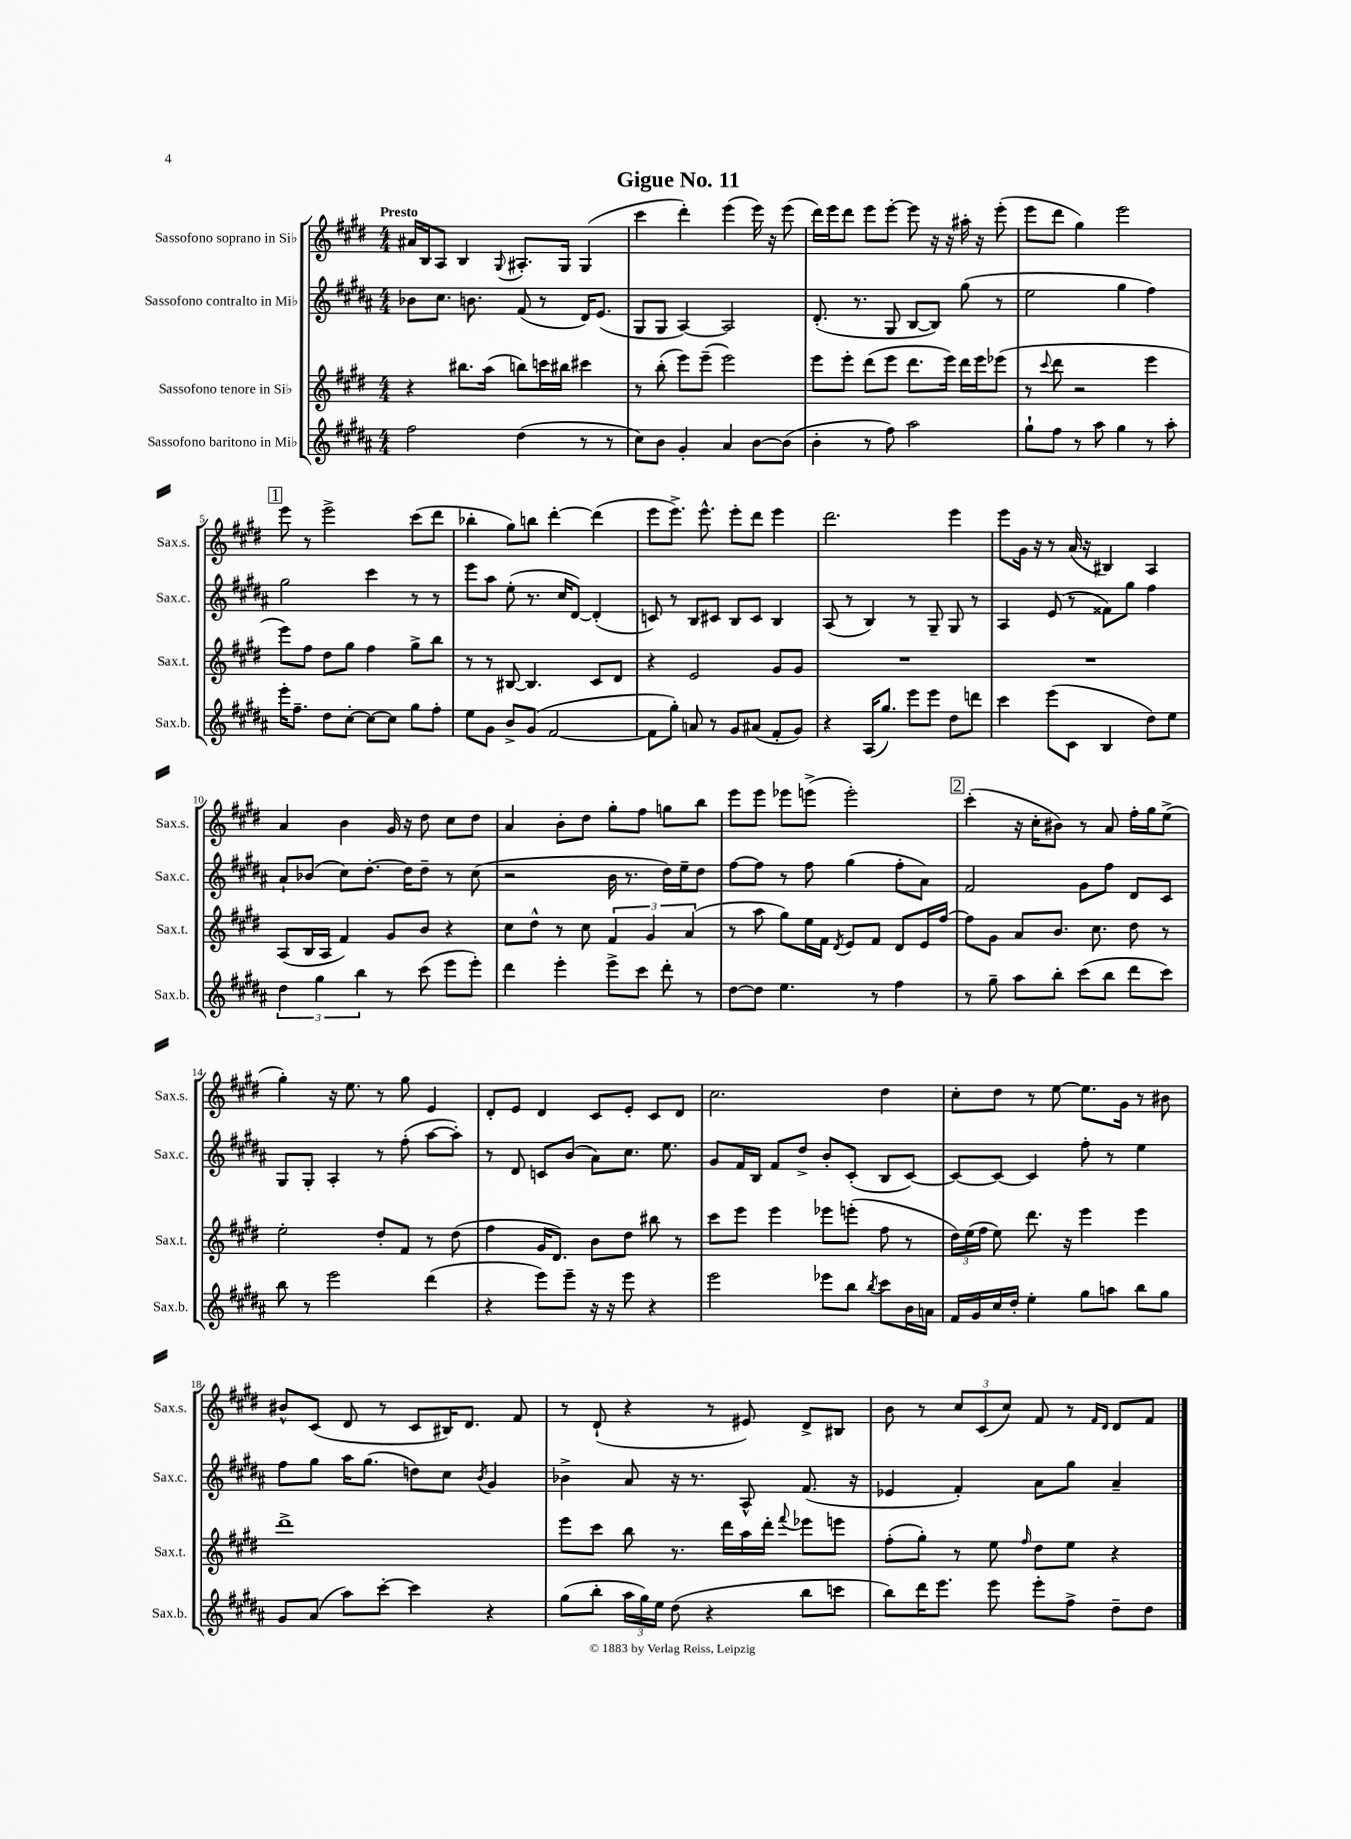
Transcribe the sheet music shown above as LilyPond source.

\header { title = "Gigue No. 11" }
<<
\new StaffGroup <<
\new Staff = "s0" \with { instrumentName = "Sassofono soprano in Sib" shortInstrumentName = "Sax.s." } {
    \clef treble \key e \major \numericTimeSignature \time 4/4 \tempo "Presto"
    \autoBeamOff ais'16[ b16 a8] b4 \appoggiatura { gis8 } ais8.[-. gis16] gis4( |
    cis'''4 dis'''4-.) e'''4( e'''16) r16 e'''8( |
    dis'''16[) e'''16 dis'''8] e'''8[ e'''8]~-. e'''8 r16 r16 ais''16-. r16 e'''8-.( |
    e'''8[ dis'''8] gis''4) e'''2 |
    \mark \markup { \box "1" } e'''8 r8 e'''2-> cis'''8[( dis'''8] |
    bes''4-. gis''8[) b''8] dis'''4~-. dis'''4( |
    e'''8[ e'''8.]->) e'''8.-^ e'''8[-. dis'''8] e'''4 |
    dis'''2. e'''4 |
    e'''8[ gis'16] r16 r8 a'16( r16 bis4) a4 |
    a'4 b'4 gis'16 r16 dis''8 cis''8[ dis''8] |
    a'4 b'8[-. dis''8] gis''8[-. fis''8] g''8[ b''8] |
    e'''8[ e'''8] ees'''8[ e'''8]->( e'''2-.) |
    \mark \markup { \box "2" } cis'''4-.( r16 cis''16[-. bis'8]) r8 a'8 fis''16[-. gis''16 e''8]->( |
    gis''4-.) r16 e''8. r8 gis''8 e'4 |
    dis'8[-. e'8] dis'4 cis'8[ e'8]-. cis'8[ dis'8] |
    cis''2. dis''4 |
    cis''8[-. dis''8] r8 e''8~ e''8.[ gis'16] r8 bis'8 |
    bis'8[-^ cis'8]( dis'8 r8 cis'8[ bis16) dis'8.] fis'8 |
    r8 dis'8-!( r4 r8 eis'8) dis'8[-> bis8] |
    b'8 r8 \tuplet 3/2 { cis''8[ cis'8( cis''8]) } fis'8 r8 \grace { fis'16[ dis'16] } dis'8[ fis'8] \bar "|." |
}
\new Staff = "s1" \with { instrumentName = "Sassofono contralto in Mib" shortInstrumentName = "Sax.c." } {
    \clef treble \key b \major \numericTimeSignature \time 4/4
    \autoBeamOff bes'8[ cis''8.] b'8. fis'8( r8 dis'16[) e'8.]( |
    gis8[ gis8] ais4~) ais2 |
    dis'8.-.( r8. gis8 b8[~ b8]) gis''8( r8 |
    e''2 gis''4 fis''4) |
    \mark \markup { \box "1" } gis''2 cis'''4 r8 r8 |
    e'''8[ ais''8] e''8-.( r8. cis''16[ dis'8]~) dis'4-.( |
    c'8) r8 b8[ cis'8] b8[ cis'8] b4 |
    ais8( r8 b4) r8 gis8-- gis8 r8 |
    ais4 e'8( r8 fisis'8[) gis''8] fis''4 |
    ais'8[-! bes'8]( cis''8[) dis''8.]~-. dis''16[ dis''8]-- r8 cis''8( |
    r2 b'16 r8. dis''16[) e''16-- dis''8] |
    fis''8[~ fis''8] r8 fis''8 gis''4( fis''8[-. ais'8]) |
    \mark \markup { \box "2" } fis'2 gis'8[ fis''8] dis'8[ cis'8] |
    gis8[ gis8]-. ais4-. r8 fis''8-.( ais''8[~ ais''8]-.) |
    r8 dis'8 c'8[ b'8]( ais'8[) cis''8.] e''8. |
    gis'8[ fis'16 b16] fis'8[ dis''8]-> b'8[-. cis'8]-.( b8[ cis'8]~) |
    cis'8[~ cis'8]~ cis'4 fis''8-. r8 e''4 |
    fis''8[ gis''8] ais''16[ gis''8.]( d''8[) cis''8] \acciaccatura { b'8 } gis'4 |
    bes'4-> ais'8 r16 r8. ais8-^ fis'8.( r16 |
    ees'4 fis'4-.) ais'8[ gis''8] ais'4-- \bar "|." |
}
\new Staff = "s2" \with { instrumentName = "Sassofono tenore in Sib" shortInstrumentName = "Sax.t." } {
    \clef treble \key e \major \numericTimeSignature \time 4/4
    \autoBeamOff r4 bis''8.[ a''16]( b''8[) c'''16 bis''16] cis'''4 |
    r8 b''8-.( e'''8[) e'''8]--( e'''2) |
    e'''8[ e'''8]-. dis'''8[( e'''8] dis'''8.[ e'''16]) dis'''16[ e'''16 ees'''8]( |
    r8 \appoggiatura { cis'''8 } dis'''8 r2 e'''4 |
    \mark \markup { \box "1" } e'''8[) fis''8] dis''8[ gis''8] fis''4 gis''8[-> b''8] |
    r8 r8 bis8~ bis4. cis'8[ dis'8] |
    r4 e'2 gis'8[ gis'8] |
    R1 |
    R1 |
    a8[( b16 a16] fis'4) gis'8[ b'8] r4 |
    cis''8[ dis''8]-^ r8 cis''8 \tuplet 3/2 { fis'4 gis'4 a'4( } |
    r8 a''8 gis''8[) e''16 fis'16] \acciaccatura { dis'8 } e'8[ fis'8] dis'8[ e'16 fis''16]~ |
    \mark \markup { \box "2" } fis''8[ gis'8] a'8[ b'8.] cis''8. dis''8 r8 |
    e''2-. dis''8[-. fis'8] r8 dis''8( |
    fis''4 gis'16[ dis'8.]) b'8[ dis''8] bis''8 r8 |
    cis'''8[ e'''8] e'''4 ees'''8[ e'''8]-.( fis''8 r8 |
    \tuplet 3/2 { dis''16[) e''16( fis''16] } e''8) dis'''8. r16 e'''4 e'''4 |
    dis'''1-> |
    e'''8[ cis'''8] b''8 r8. dis'''16[ a''16 dis'''16]-. \appoggiatura { fis'''8 } ees'''8[ e'''8] |
    fis''8[-.( gis''8]-.) r8 e''8 \grace { fis''16 } dis''8[ e''8] r4 \bar "|." |
}
\new Staff = "s3" \with { instrumentName = "Sassofono baritono in Mib" shortInstrumentName = "Sax.b." } {
    \clef treble \key b \major \numericTimeSignature \time 4/4
    \autoBeamOff fis''2 dis''4( r8 r8 |
    cis''8[) b'8] gis'4-. ais'4 b'8[~ b'8]( |
    b'4-. r8 fis''8) ais''2 |
    gis''8[-! fis''8] r8 ais''8 gis''4 r8 ais''8-. |
    \mark \markup { \box "1" } e'''16[-. fis''8.]-- dis''8[ cis''8]~-. cis''8[~ cis''8] gis''8[ fis''8]-. |
    e''8[ gis'8] b'8[-> gis'8]( fis'2~ |
    fis'8[ gis''8]-.) a'8 r8 gis'8[ ais'8]( fis'8[-. gis'8]) |
    r4 ais16[( gis''8.]) e'''8[ e'''8] dis''8[ d'''8] |
    cis'''4 e'''8[( cis'8] b4 dis''8[) e''8] |
    \tuplet 3/2 { dis''4 gis''4 b''4 } r8 cis'''8( e'''8[ e'''8]-.) |
    dis'''4 e'''4-. e'''8[-> cis'''8] dis'''8-. r8 |
    dis''8[~ dis''8] e''4. r8 fis''4 |
    \mark \markup { \box "2" } r8 gis''8-- ais''8[ b''8]-. cis'''8[( b''8] dis'''8[ cis'''8]) |
    b''8 r8 e'''2 dis'''4( |
    r4 e'''8[) e'''8]-- r16 r16 e'''8 r4 |
    e'''2 ees'''8[ b''8] \acciaccatura { b''8 } cis'''8[ b'16 a'16] |
    fis'16[ gis'16 cis''16 dis''16]-. e''4-. gis''8[ a''8] b''8[ gis''8] |
    gis'8[ ais'8]( ais''8[) cis'''8]~-. cis'''4 r4 |
    gis''8[( b''8]-. \tuplet 3/2 { ais''16[ gis''16) e''16] } dis''8( r4 b''8[ c'''8] |
    b''8[) dis'''16 e'''8.] e'''8 e'''8[-. fis''8]-> dis''8[-- dis''8] \bar "|." |
}
>>
>>
